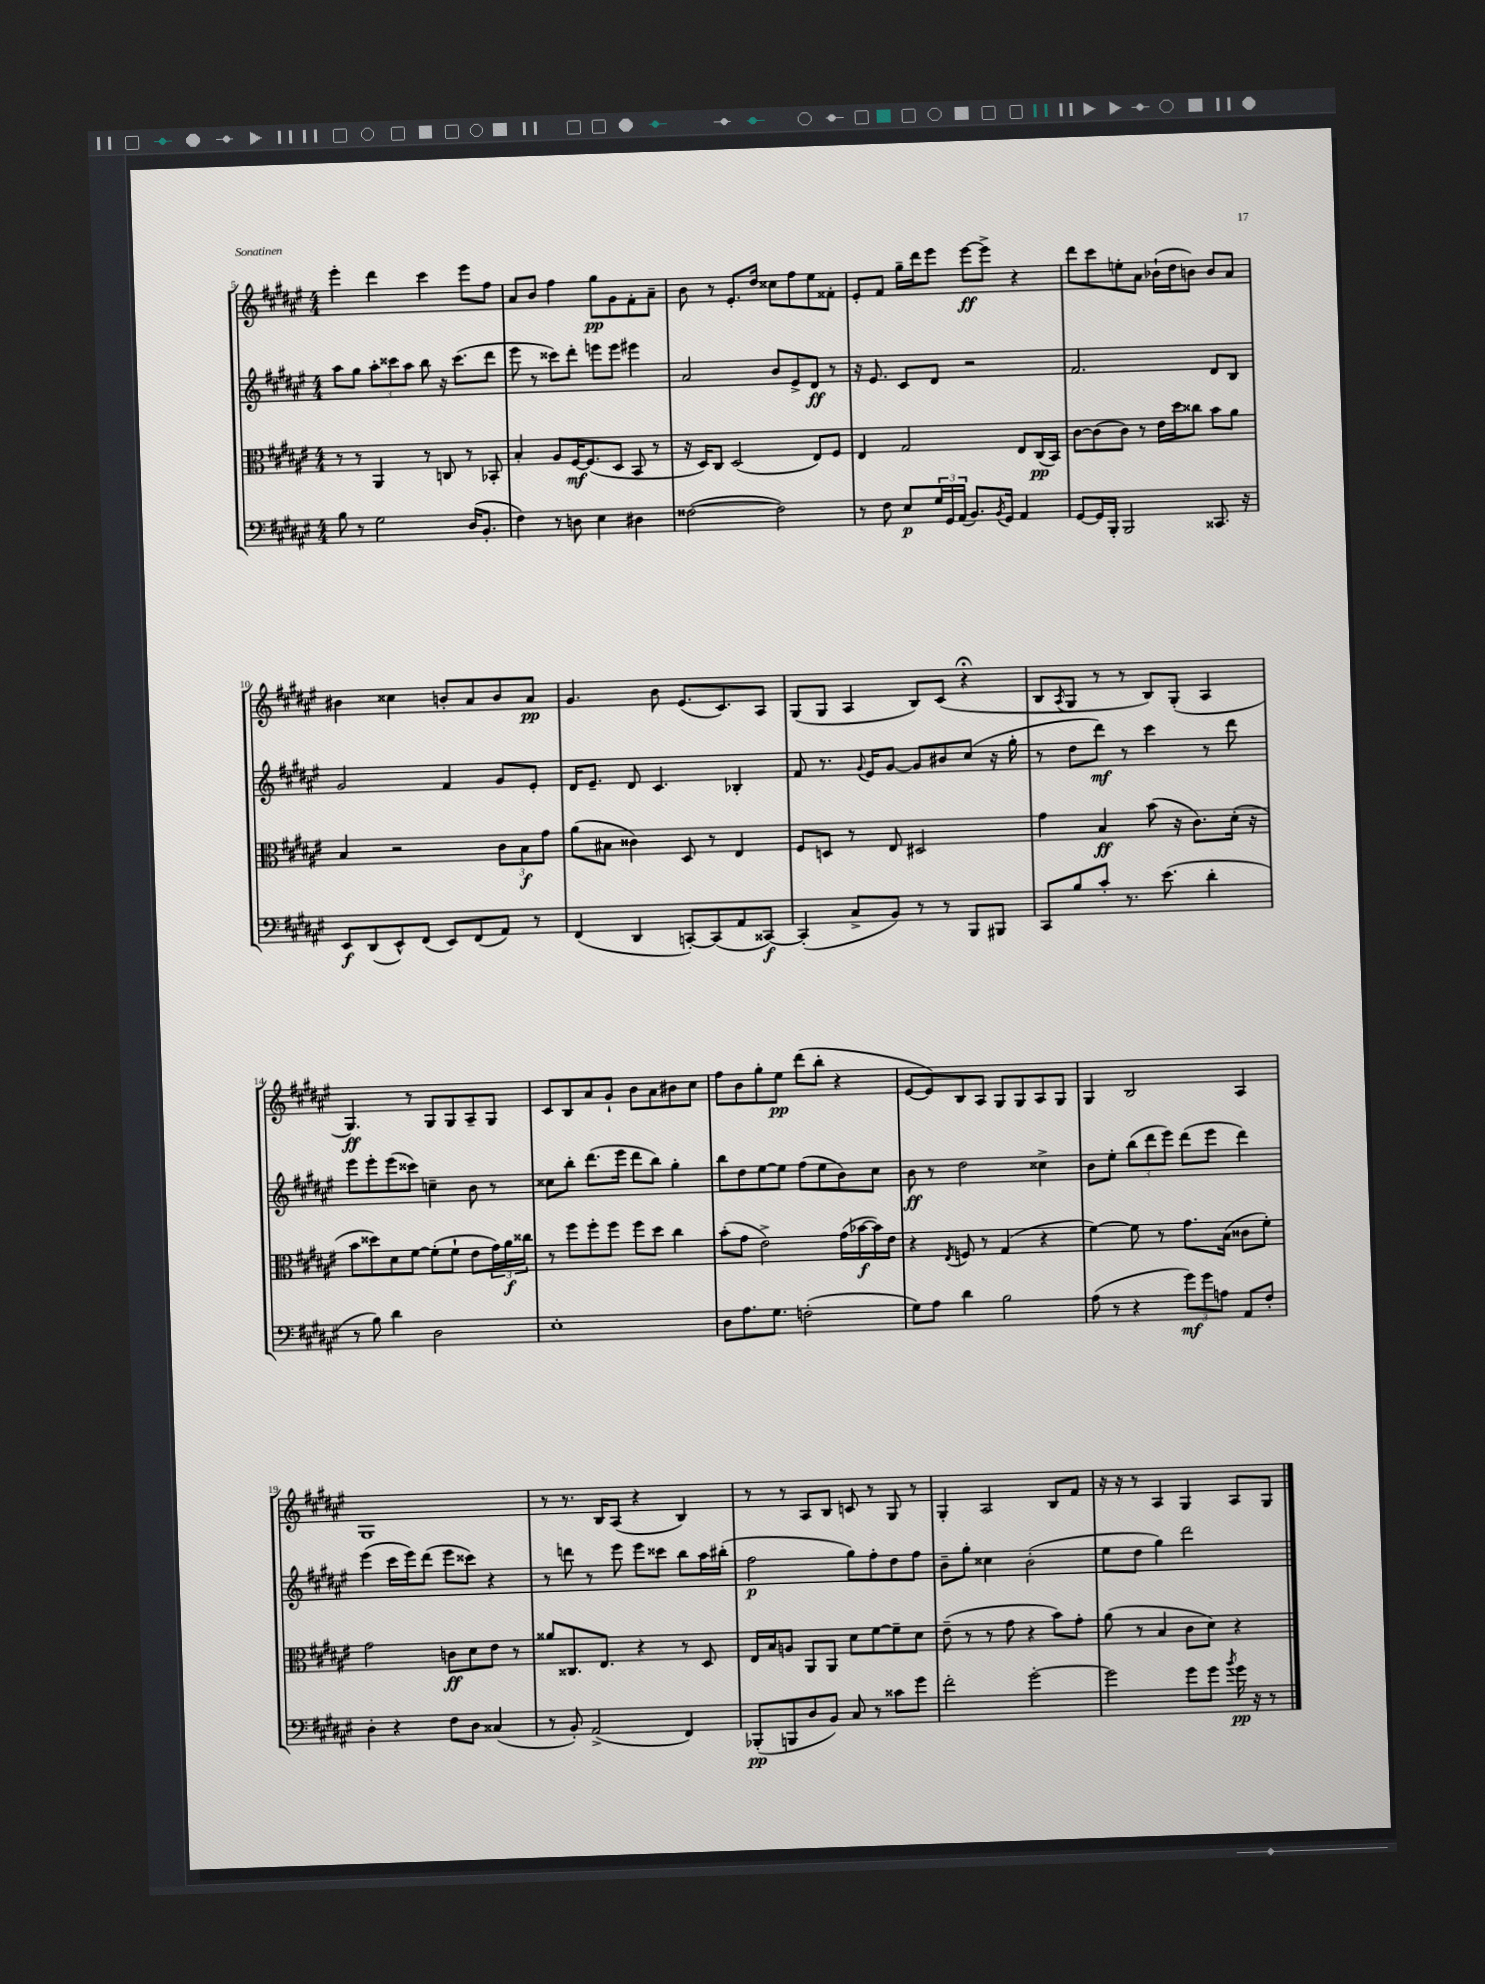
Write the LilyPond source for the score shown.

<<
\new StaffGroup <<
\new Staff = "s0" {
    \clef treble \key fis \major \numericTimeSignature \time 4/4
    eis'''4-. dis'''4 cis'''4 eis'''8 fis''8 |
    ais'8 b'8 fis''4 gis''8\pp gis'8 fis'8-. ais'8-- |
    b'8 r8 eis'8.-. dis''16 cisis''8 fis''8 eis''8 fisis'8-. |
    eis'8-. fis'8 gis''16-- dis'''16 eis'''8 eis'''8~\ff eis'''8-> r4 |
    dis'''8 cis'''8 e''8-. ais'8 bes'16-!( dis''16 b'8) b'8 ais'8 |
    bis'4 cisis''4 b'8-. ais'8 b'8 ais'8\pp |
    gis'4. b'8 eis'8.( cis'8.) ais8 |
    gis8( gis8 ais4 b8) cis'8( r4\fermata |
    b8 \acciaccatura { ais8 } gis8 r8 r8 b8) gis8-.( ais4 |
    gis4.\ff) r8 gis8 gis8 ais8-- gis8 |
    cis'8 b8 ais'8 gis'8-! b'8 ais'8 bis'8 cis''8 |
    fis''8 b'8 gis''8-. eis''8\pp dis'''8( b''8-. r4 |
    eis'8~ eis'8) b8 ais8 gis8 gis8 ais8 gis8 |
    gis4 b2 ais4 |
    gis1 |
    r8 r8. b16 ais8( r4 b4) |
    r8 r8 ais8 b8 c'8 r8 gis8 r8 |
    gis4-. ais2 b8 fis'8 |
    r16 r16 r8 ais4 gis4 ais8 gis8 \bar "|." |
}
\new Staff = "s1" {
    \clef treble \key fis \major \numericTimeSignature \time 4/4
    ais''8 gis''8 \tuplet 3/2 { ais''8-. cisis'''8 ais''8 } b''8 r16 cisis'''8.( dis'''8 |
    eis'''8 r8 cisis'''8) dis'''8-. e'''8 e'''8 eis'''4 |
    ais'2 b'8 eis'8-> dis'8\ff r8 |
    r16 eis'8. cis'8 dis'8 r2 |
    fis'2. dis'8 b8 |
    gis'2 fis'4 gis'8 eis'8-. |
    dis'16 eis'8.-- dis'8 cis'4. bes4-. |
    fis'8 r8. \appoggiatura { gis'8 } eis'16 gis'8~ gis'8 bis'8 cis''8( r16 gis''16-. |
    r8 dis''8 dis'''8\mf) r8 cis'''4 r8 dis'''8 |
    eis'''8 eis'''8-. eis'''8( cisis'''8) c''4-- b'8 r8 |
    cisis''8 b''8-. dis'''8.( eis'''16 dis'''8 b''8) gis''4-. |
    b''8 dis''8 eis''8~ eis''8 fis''8( eis''8 b'8) cis''8 |
    b'8\ff r8 dis''2 cisis''4-> |
    b'8 eis''8-. \tuplet 3/2 { b''8( dis'''8 eis'''8) } dis'''8( eis'''8 dis'''4) |
    eis'''4( cis'''16 eis'''16) dis'''8( eis'''8 cisis'''8) r4 |
    r8 d'''8 r8 eis'''8 eis'''8 cisis'''8 b''8 ais''16 bis''16-.( |
    fis''2\p gis''8) fis''8-. dis''8 fis''8 |
    b'8-- gis''8-. cisis''4 b'2-.( |
    eis''8 dis''8 gis''4) dis'''2 \bar "|." |
}
\new Staff = "s2" {
    \clef alto \key fis \major \numericTimeSignature \time 4/4
    r8 r8 ais,4 r8 c8 r8 bes,8-. |
    b4-. ais8 fis16~\mf fis8.( dis8 b,8 r8 |
    r16 dis16) cis8 dis2( eis8) fis8 |
    eis4 gis2 eis8 cis16\pp( b,16) |
    cis'8~ cis'8( cis'8) r8 eis'16 dis''16 cisis''8 b'8 ais'8 |
    b4 r2 \tuplet 3/2 { cis'8 b8\f gis'8 } |
    ais'8( bis8 cisis'4) dis8 r8 eis4 |
    fis8 d8 r8 eis8 dis2 |
    gis'4 b4\ff b'8( r16 cis'8.) dis'16-.( r16 |
    b'8 disis''8) dis'8 fis'8~ fis'8-.( fis'8-! eis'8 \tuplet 3/2 { gis'16) ais'16\f cisis''16 } |
    r8 fis''8 fis''8-. fis''8 fis''8 dis''8 cis''4 |
    b'8-.( gis'8 eis'2->) gis'16( bes'16~\f bes'16) eis'16 |
    r4 \acciaccatura { eis8 } f8 r8 gis4( r4 |
    fis'4~) fis'8 r8 gis'8. b16( cisis'8 fis'8-.) |
    gis'2 c'8\ff dis'8 eis'8 r8 |
    aisis'8 cisis8. eis8. r4 r8 dis8 |
    eis16 b16 a8 ais,8 ais,8 dis'8 fis'8~ fis'8-- dis'8 |
    eis'8--( r8 r8 gis'8 r4 b'8) gis'8-. |
    ais'8( r8 b4 cis'8 dis'8) r4 \bar "|." |
}
\new Staff = "s3" {
    \clef bass \key fis \major \numericTimeSignature \time 4/4
    b8 r8 gis2 dis16( b,8.-. |
    fis4) r8 d8 eis4 dis4 |
    fisis2~( fisis2) |
    r8 fis8 eis8\p \tuplet 3/2 { gis16 gis,16 ais,16( } b,8.) \acciaccatura { b,8 } gis,16 ais,4 |
    gis,8~ gis,16 b,,16-. b,,2 cisis,8. r16 |
    eis,8\f dis,8( eis,8-^) fis,8( eis,8) fis,8( ais,8) r8 |
    fis,4( dis,4 c,8~-.) c,8( ais,8 cisis,8~\f) |
    cisis,4-.( cis8-> b,8) r8 r8 b,,8 bis,,8 |
    cis,8 b8 cis'8-. r8. eis'8.( dis'4-. |
    r8 b8) dis'4 dis2 |
    eis1-. |
    dis8 ais8. gis8. f2-.( |
    gis8) ais8 dis'4 b2 |
    ais8( r8 r4 \tuplet 3/2 { gis'8\mf) gis'8 a8 } ais,8 fis8-. |
    dis4-. r4 fis8 dis8 cisis4( |
    r8 b,8-.) ais,2->( fis,4) |
    bes,,8-.\pp( b,,8 dis8 b,8) cis8 r8 cisis'8 gis'8 |
    fis'2-. gis'2~-. |
    gis'2 gis'8 gis'8 \acciaccatura { b'8 } gis'16\pp r16 r8 \bar "|." |
}
>>
>>
\layout { \context { \Score currentBarNumber = #5 } }
